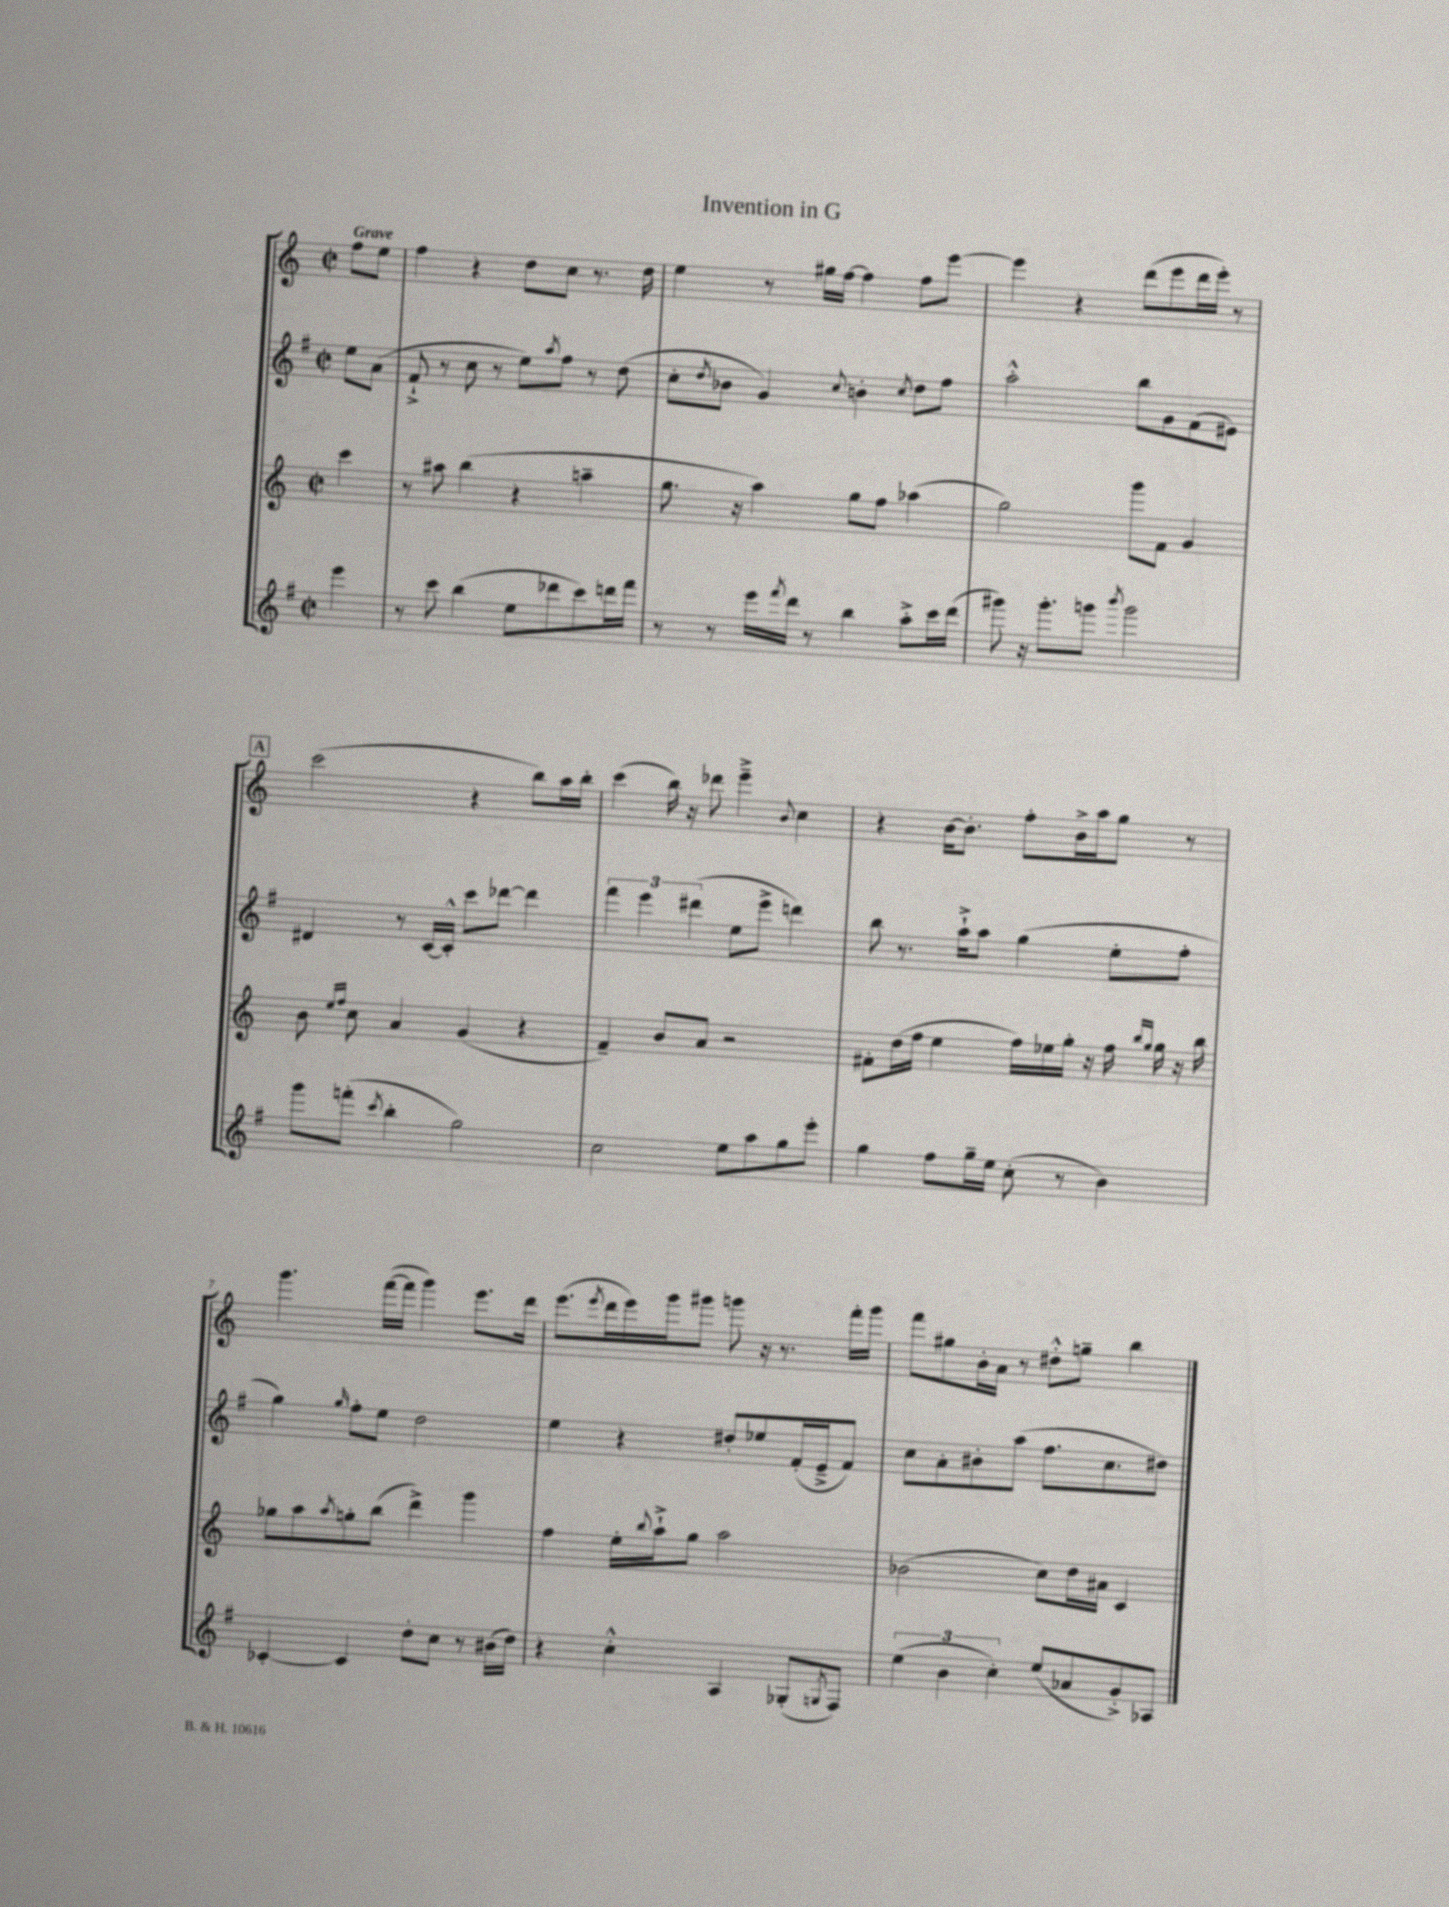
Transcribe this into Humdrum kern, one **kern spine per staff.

**kern	**kern	**kern	**kern
*part4	*part3	*part2	*part1
*staff4	*staff3	*staff2	*staff1
*clefG2	*clefG2	*clefG2	*clefG2
*k[f#]	*k[]	*k[f#]	*k[]
*M2/2	*M2/2	*M2/2	*M2/2
*met(c|)	*met(c|)	*met(c|)	*met(c|)
=	=	=	=
!	!	!	!LO:TX:a:B:t=Grave
4eee\	4ccc\	8ee\L	8ff\L
.	.	(8a\J	8ee\J
=1	=1	=1	=1
8r	8r	8f#`^/	4ff\
8ccc\	8aa#X\	8r	.
(4bb\	(4bb\	8cc\	4r
.	.	8r	.
8ee\L	4r	8ee\L)	8dd\L
.	.	8qaa/	.
8ddd-X\	.	8ff#\J	8cc\J
8ccc\)	4aan~\	8r	8.r
16dddn\L	.	(8dd\	.
16fff#\JJ	.	.	16dd\
=2	=2	=2	=2
8r	8.gg\	8cc'\L	4ee\
.	.	8qdd/	.
8r	.	8b-X\J	.
.	16r	.	.
16eee\LL	4aa\)	4g/)	8r
8qfff#/	.	.	.
16ddd\JJ	.	.	.
8r	.	.	16gg#X\LL
.	.	.	[16ff\JJ
.	.	8qqcc/	.
4bb\	8gg\L	4bn'\	4ff\]
.	8ff\J	.	.
.	.	8qcc/	.
8aa'^\L	(4aa-X\	8dd\L	8ff\L
16ccc\L	.	8ff#\J	[8eee\J
(16ddd\JJ	.	.	.
=3	=3	=3	=3
8ggg#X\)	2gg\)	2aa'^^\	4eee\]
16r	.	.	.
8.ggg#'\L	.	.	.
.	.	.	4r
8gggn\J	.	.	.
8qbbb/	.	.	.
2ggg\	8ggg\L	8bb\L	(8ddd\L
.	8f\J	8g\	8eee\
.	4g/	(8f#\	16ddd\L
.	.	.	16eee'\JJ)
.	.	8e#X\J)	8r
!!LO:LB:g=z
!!LO:REH:place=s1:t=A
=4	=4	=4	=4
8ggg\L	8b\	4d#X/	(2ccc\
.	16qqee/LL	.	.
.	16qqff/JJ	.	.
(8fffn'\J	8cc\	.	.
8qccc/	.	.	.
4bb'\	4a/	8r	.
.	.	[16c/LL	.
.	.	16c'^^/JJ]	.
2gg\)	(4g/	8ccc\L	4r
.	.	[8ddd-X\J	.
.	4r	4ddd-\]	8bb\L)
.	.	.	16aa\L
.	.	.	16bb'\JJ
=5	=5	=5	=5
2cc\	4f~/)	6fff#\	(4ccc\
.	.	6eee\	.
.	8b/L	.	16bb\)
.	.	.	16r
.	.	(6ddd#X\	.
.	8a/J	.	8ddd-X\
8ee\L	2r	8ee\L	4eee~^\
8aa\	.	8eee^\J	.
.	.	.	8qqb/
8gg\	.	4dddn\)	4cc\
8eee'\J	.	.	.
=6	=6	=6	=6
4gg\	8f#X'\L	8bb\	4r
.	(16dd\L	8.r	.
.	16ff\JJ	.	.
8ff#\L	4ee\	.	[16b\KL
.	.	16aa`^\KL	8.b'\J]
16gg~\L	.	8aa\J	.
16ee\JJ	.	.	.
(8cc'\	16ff\LL)	(4gg\	8ff'\L
.	16ee-X\	.	.
8r	16gg'\JJ	.	16b^\L
.	16r	.	16aa\J
4b\)	16ff\	8ee'\L	8gg\J
.	16qqbb/LL	.	.
.	16qqgg/JJ	.	.
.	16gg\	.	.
.	16r	8ff#'\J	8r
.	16bb\	.	.
!!LO:LB:g=z
=7	=7	=7	=7
[4c-X'/	8gg-X\L	4gg\)	4.ggg\
.	8aa\	.	.
.	8qaa/	16qqgg/	.
4c-/]	8ggn'\	8ff#'\L	.
.	(8bb\J	8ee\J	([16fff\LL
.	.	.	16fff\JJ]
8dd'\L	4ddd^\)	2dd\	4ggg\)
8cc\J	.	.	.
8r	4ggg\	.	8.eee\L
(16b#X\LL	.	.	.
16dd\JJ)	.	.	16ddd\Jk
=8	=8	=8	=8
4r	4ff\	4ee\	(8.eee\L
.	.	.	8qeee/
.	.	.	16ddd\L
4cc'^^\	16ee'\LL	4r	16eee\)
.	8qqbb/	.	.
.	16aa`^\J	.	16ggg\J
.	8gg\J	.	8ggg#X\J
4A/	2aa\	8dd#X'/L	8gggn\
.	.	8ee-X/	16r
.	.	.	8.r
(8G-X'/L	.	(16f#'/L	.
.	.	16e~^/J	.
8qGn/	.	.	.
8F#/J)	.	8f#/J)	16fff'\LL
.	.	.	16ggg\JJ
=9	=9	=9	=9
(6ee\	(2b-X\	8cc\L	8fff\L
.	.	8a'\	8gg#X\
6b\	.	.	.
.	.	8b#X'\	16b'\L
.	.	.	16a\JJ
6cc'\)	.	.	.
.	.	(8aa\J	8r
(8ee/L	8cc\L)	8.ff#\L	8dd#X'^^\L
8a-X/	16dd\L	.	8ggn~\J
.	16a#X\JJ	8.cc\	.
8g'^/)	4c/	.	4bb\
8A-X/J	.	8dd#X\J)	.
==	==	==	==
*-	*-	*-	*-
